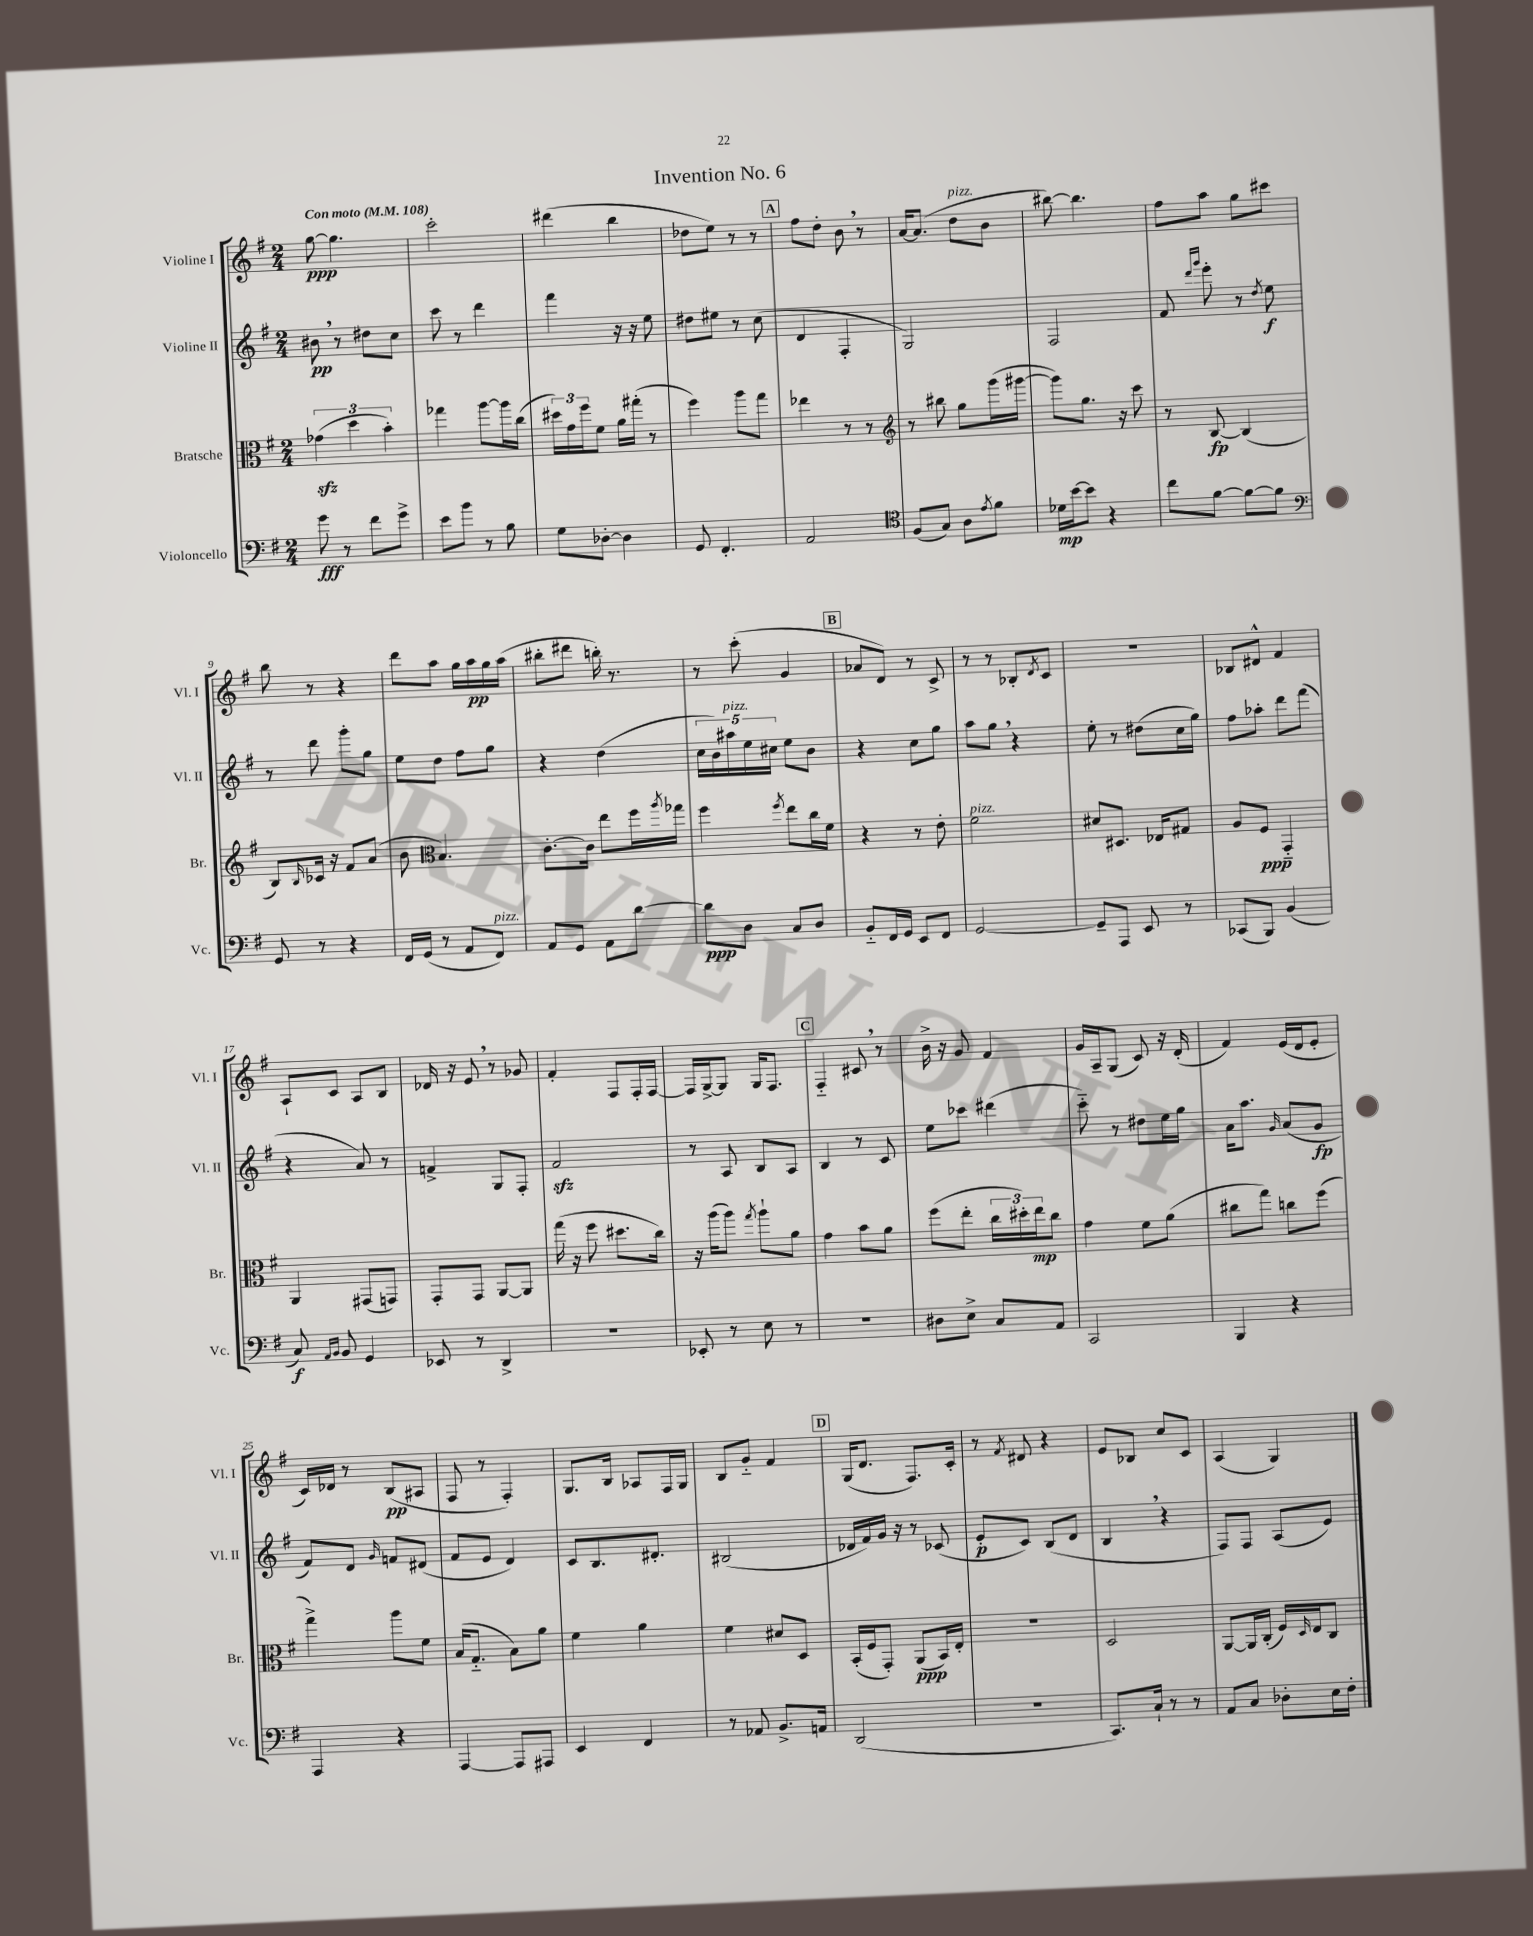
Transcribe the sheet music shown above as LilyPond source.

\header { title = "Invention No. 6" }
<<
\new StaffGroup <<
\new Staff = "s0" \with { instrumentName = "Violine I" shortInstrumentName = "Vl. I" } {
    \clef treble \key g \major \numericTimeSignature \time 2/4 \tempo "Con moto" 4 = 108
    g''8~\ppp g''4. |
    c'''2-. |
    dis'''4( b''4 |
    des''8 e''8) r8 r8 |
    \mark \markup { \box "A" } fis''8 d''8-. b'8 \breathe r8 |
    a'16~ a'8.( d''8^\markup { \italic "pizz." } b'8 |
    bis''8~) bis''4. |
    fis''8 a''8 g''8 cis'''8 |
    b''8 r8 r4 |
    d'''8 a''8 g''16 a''16\pp g''16 a''16( |
    bis''8-. dis'''8 b''16-.) r8. |
    r8 c'''8-.( g'4 |
    \mark \markup { \box "B" } aes'8 d'8) r8 c'8-> |
    r8 r8 bes8-. \acciaccatura { d'8 } c'8 |
    R2 |
    bes8 dis'8-^ fis'4 |
    a8-! c'8 a8 b8 |
    des'16 r16 e'8 \breathe r8 ges'8 |
    fis'4-. fis8 fis16-. fis16~ |
    fis16 g16~-> g8 g16 fis8. |
    \mark \markup { \box "C" } fis4-_ cis'8 \breathe r8 |
    b'16-> r16 g'8 fis'4 |
    g'16 a16-- g8( c'8) r16 d'16-.( |
    fis'4) e'16( d'16 e'8-. |
    c'16) des'16 r8 b8\pp( ais8 |
    fis8 r8 fis4-.) |
    g8. b16 aes8 fis16 g16 |
    b8 g'8-_ fis'4 |
    \mark \markup { \box "D" } g16( d'8. fis8.) c'16-. |
    r8 \acciaccatura { fis'8 } dis'8 r4 |
    e'8 bes8 c''8 c'8 |
    a4( g4) \bar "|." |
}
\new Staff = "s1" \with { instrumentName = "Violine II" shortInstrumentName = "Vl. II" } {
    \clef treble \key g \major \numericTimeSignature \time 2/4
    bis'8\pp \breathe r8 dis''8 c''8 |
    c'''8 r8 d'''4 |
    fis'''4 r16 r16 e''8 |
    dis''8 eis''8 r8 c''8( |
    \mark \markup { \box "A" } d'4 fis4-. |
    g2) |
    fis2 |
    fis'8 \grace { d'''16 g'''16 } e'''8-. r8 \acciaccatura { d''8 } e''8\f |
    r8 d'''8 g'''8-. g''8 |
    e''8 d''8 fis''8 g''8 |
    r4 d''4( |
    \tuplet 5/4 { c''16 b'16) ais''16^\markup { \italic "pizz." } e''16 cis''16 } e''8 b'8 |
    \mark \markup { \box "B" } r4 c''8 g''8 |
    a''8 g''8 \breathe r4 |
    e''8-. r8 dis''8( c''16 g''16) |
    fis''8 aes''8-. d'''8 fis'''8( |
    r4 a'8) r8 |
    f'4-> g8 fis8-. |
    fis'2\sfz |
    r8 a8 b8 a8 |
    \mark \markup { \box "C" } b4 r8 c'8 |
    e''8 ces'''8 dis'''4( |
    c'''8-_) r8 dis''8 e''16 g''16 |
    a'16 a''8. \grace { g'16 } a'8( g'8\fp |
    fis'8) d'8 \grace { g'16 } f'8 dis'8( |
    fis'8 e'8 d'4) |
    c'8 b8. dis'8.-. |
    bis2( |
    \mark \markup { \box "D" } des'16 fis'16) g'16 r16 r8 ces'8( |
    e'8-.\p c'8) b8( d'8 |
    b4 \breathe r4 |
    fis8) fis8 a8( e'8) \bar "|." |
}
\new Staff = "s2" \with { instrumentName = "Bratsche" shortInstrumentName = "Br." } {
    \clef alto \key g \major \numericTimeSignature \time 2/4
    \tuplet 3/2 { ges'4\sfz( d''4 b'4-.) } |
    ges''4 a''8~ a''16 c''16( |
    \tuplet 3/2 { dis''16) g'16 fis''16 } fis'8 a'16 gis''16-.( r8 |
    fis''4) a''8 g''8 |
    \mark \markup { \box "A" } ees''4 r8 r8 |
    \clef treble r8 bis''8 g''8 g'''16( gis'''16~ |
    gis'''8) g''8. r16 c'''8 |
    r8 b8~\fp b4( |
    b8) \grace { b16 } ces'16 r16 fis'8 a'8( |
    b'8 \clef alto b4.) |
    c'8.~-. c'16 e''8 fis''16 \acciaccatura { a''8 } ges''16 |
    fis''4 \acciaccatura { fis''8 } e''8 c''16 fis'16 |
    \mark \markup { \box "B" } r4 r8 e'8-. |
    fis'2^\markup { \italic "pizz." } |
    dis'8 dis8. ees16 gis8 |
    a8 fis8\ppp g,4-_ |
    a,4 gis,8( g,8) |
    g,8-. g,8 a,8~ a,8 |
    g''16( r16 fis''8 dis''8. c''16) |
    r16 a''16( a''8) \acciaccatura { g''8 } a''8-! a'8 |
    \mark \markup { \box "C" } g'4 b'8 a'8 |
    fis''8( e''8-. \tuplet 3/2 { c''16 dis''16-.) e''16\mp } c''8 |
    g'4 fis'8 a'8( |
    cis''8 g''8) c''8 fis''8( |
    g''4->) a''8 fis'8 |
    b16( g8.-_ b8) a'8 |
    fis'4 a'4 |
    fis'4 dis'8 d8 |
    \mark \markup { \box "D" } b,16-.( fis16 g,8-.) a,8\ppp( b,16) e16-. |
    r2 |
    d2 |
    a,8~ a,16 c16-.( fis16) \grace { d16 } e16 c8 \bar "|." |
}
\new Staff = "s3" \with { instrumentName = "Violoncello" shortInstrumentName = "Vc." } {
    \clef bass \key g \major \numericTimeSignature \time 2/4
    g'8\fff r8 fis'8 g'8-> |
    e'8 b'8 r8 b8 |
    g8 des8~-. des4 |
    g,8 fis,4.-. |
    \mark \markup { \box "A" } a,2 |
    \clef tenor fis8( g8) a8 \acciaccatura { e'8 } fis'8 |
    des'16\mp b'16~ b'8 r4 |
    c''8 fis'8~ fis'8~ fis'8 |
    \clef bass g,8 r8 r4 |
    fis,16 g,16( r8 a,8 fis,8^\markup { \italic "pizz." }) |
    a,8 g,8 a,8 d'8~ |
    d'8\ppp d8 c8 d8 |
    \mark \markup { \box "B" } b,8-_ fis,16 g,16 e,8 fis,8 |
    g,2~ |
    g,8-- a,,8 e,8 r8 |
    ces,8( b,,8) b,4( |
    c8\f) \grace { a,16 b,16 } b,8 g,4 |
    ees,8 r8 d,4-> |
    r2 |
    ees,8-. r8 e8 r8 |
    \mark \markup { \box "C" } R2 |
    dis8 e8-> c8 a,8 |
    c,2 |
    b,,4 r4 |
    a,,4 r4 |
    a,,4~ a,,8 ais,,8 |
    e,4 fis,4 |
    r8 aes,8 b,8.-> a,16 |
    \mark \markup { \box "D" } d,2( |
    R2 |
    c,8.) c16-! r8 r8 |
    a,8 c8 des8-. e16 fis16-. \bar "|." |
}
>>
>>
